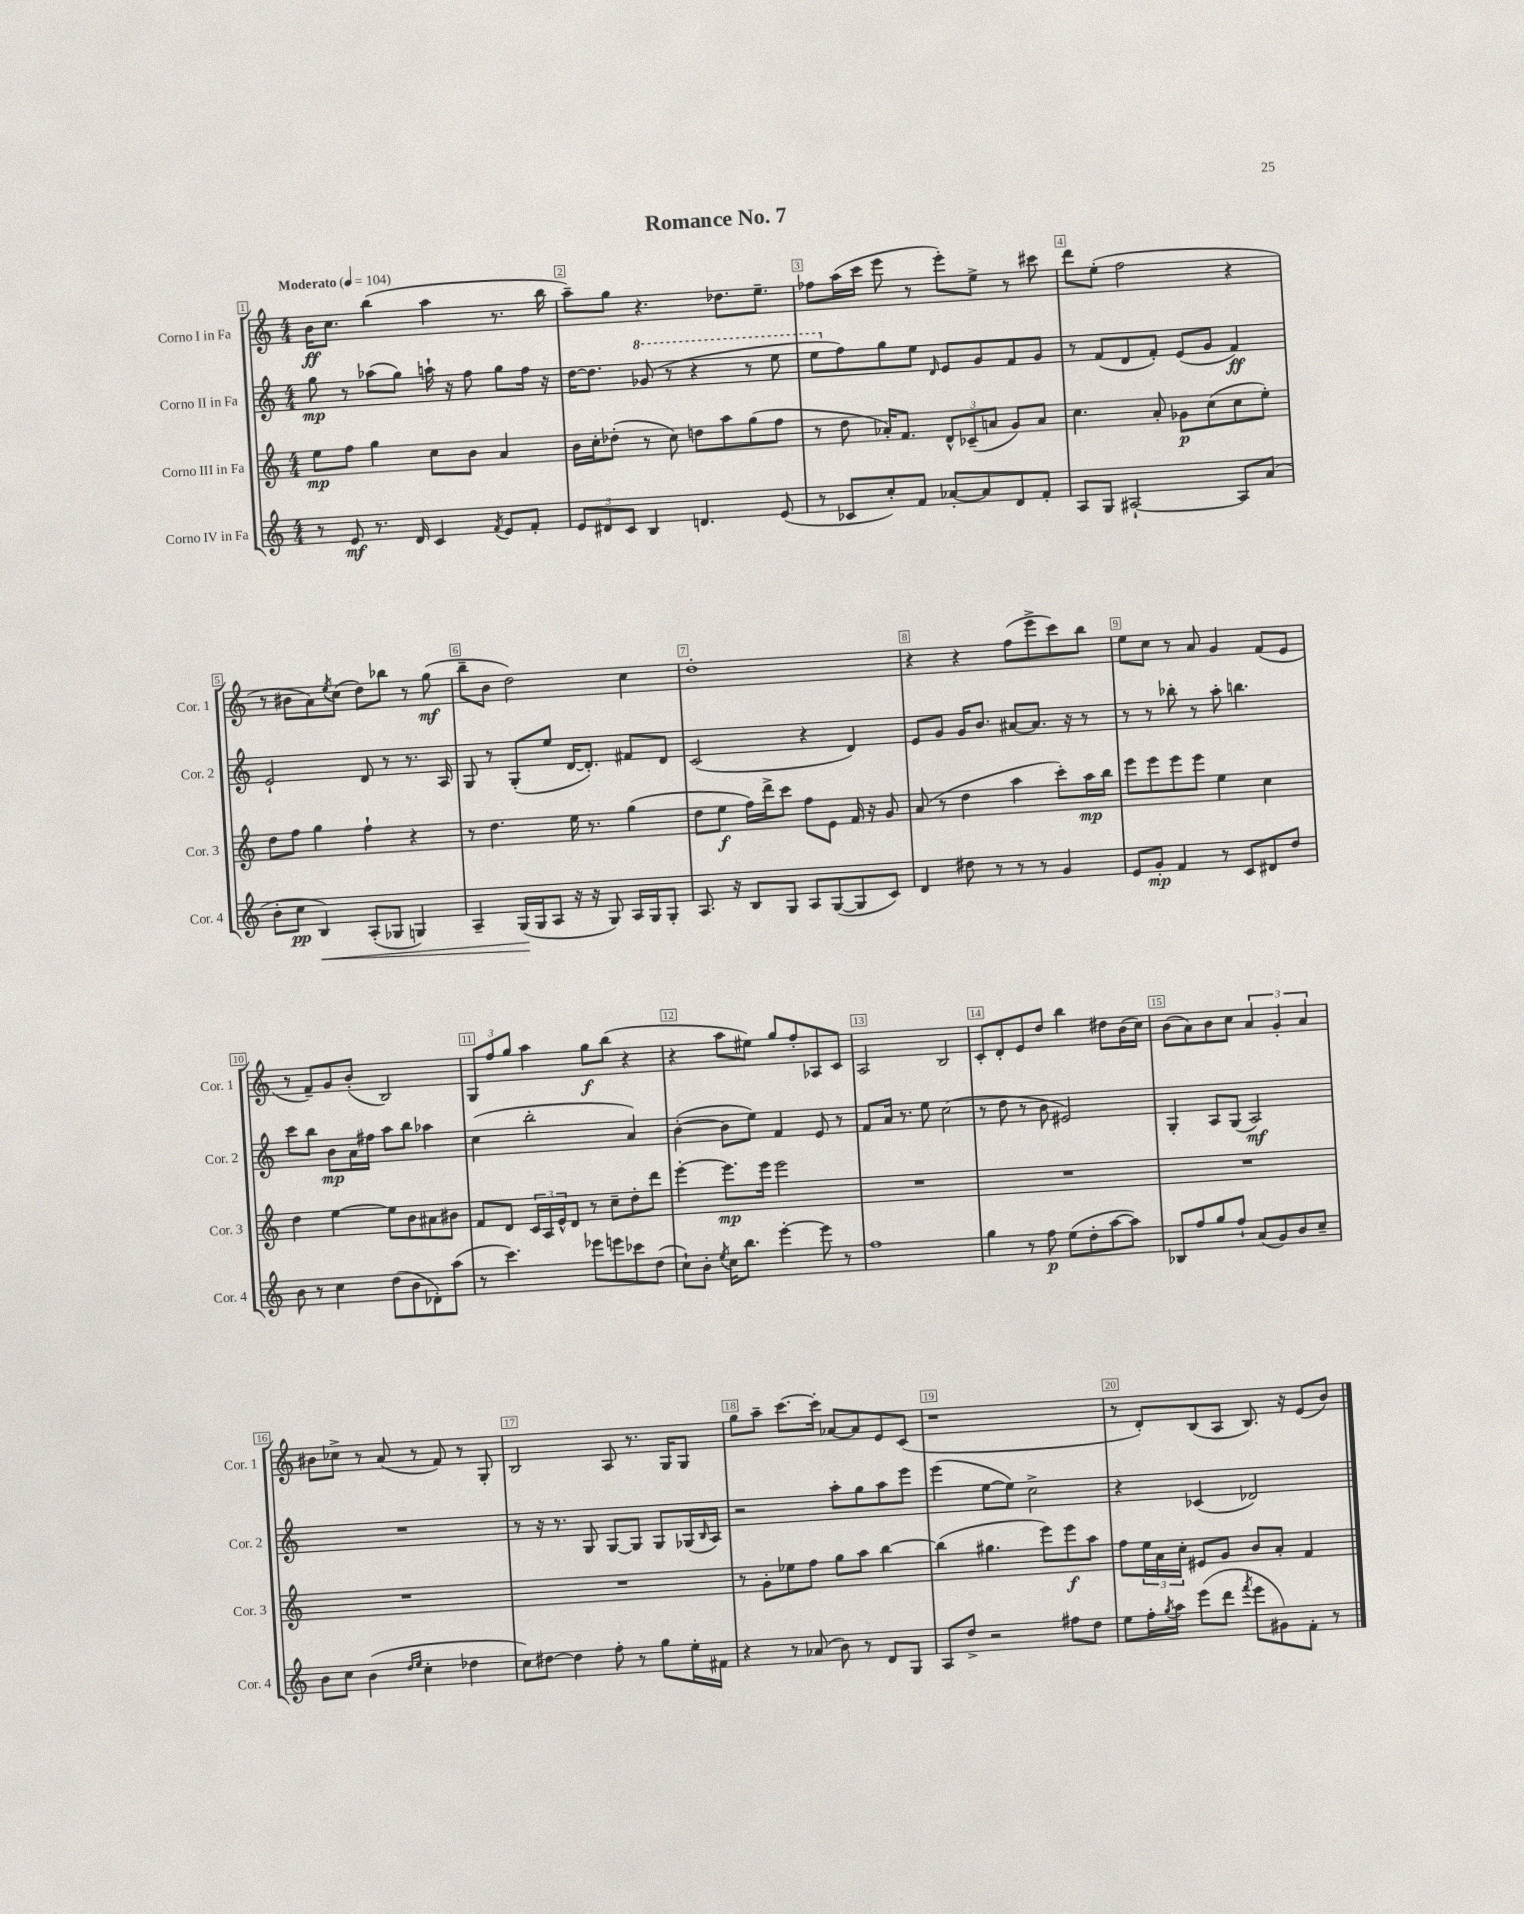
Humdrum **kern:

**kern	**kern	**kern	**kern
*staff4	*staff3	*staff2	*staff1
*clefG2	*clefG2	*clefG2	*clefG2
*k[]	*k[]	*k[]	*k[]
*M4/4	*M4/4	*M4/4	*M4/4
*MM104	*MM104	*MM104	*MM104
8r	8ee	8gg	16b
.	.	.	8.cc
8e	8ff	8r	.
8.r	4gg	(8aa-	(4bb
.	.	8gg)	.
16d	.	.	.
4c	8cc	16aa`	4aa
.	.	16r	.
.	8b	8ff	.
8qf	.	.	.
8e	4a	8gg	8.r
8f'	.	16ff	.
.	.	16r	16bb
=	=	=	=
12e	16b	[16dd	8aa~)
.	16cc'	8.dd]	.
12d#	.	.	.
.	(8dd-'	.	8gg
12c	.	.	.
4B	8r	(8gg-	4.r
.	8cc)	8r	.
4.d	8dd	4r	.
.	8aa	.	8.dd-
.	(8gg	8r	.
.	.	.	8.ee~
(8e	8ff	8eee	.
=	=	=	=
8r	8r	8eee	8ff-
8c-	8dd	8ff)	(16aa
.	.	.	16ccc
8cc')	16a-')	8gg	8eee
.	8.f	.	.
8f	.	8ee	8r
.	.	16qqd	.
[8a-'	12d^^	8e	8eee')
.	(12c-~	.	.
8a-]	.	8g	8ee^
.	12a	.	.
8d	8g)	8f	8r
8f'	8a	8g	8ccc#
=	=	=	=
8A	4.cc	8r	8ddd
8G	.	(8f	(8ee'
[2A#`	.	8d	2ff
.	8a'	8f')	.
.	8g-	(8e	.
.	(8cc	8g	.
8A#]	8cc	4f)	4r
(8a	8ee')	.	.
=	=	=	=
8b'	8dd	2e`	8r
8cc	8ff	.	8b#
4B)	4gg	.	8a)
.	.	.	8qee
.	.	.	(8cc
(8A'	4ff`	8d	8dd)
8G-	.	8r	8bb-
4G)	4r	8.r	8r
.	.	.	(8gg
.	.	16A	.
=	=	=	=
4A~	8r	8G	8bb~
.	4.dd	8r	8b
(16G	.	(8G'	2dd)
16G	.	.	.
8A	.	8ee	.
16r	16ee	[16d	.
16r	8.r	8.d'])	.
8G)	.	.	.
16A	(4gg	8f#	4cc
16G	.	.	.
8G'	.	8d	.
=	=	=	=
8.A	8dd	(2c	1dd'
.	8ee	.	.
16r	.	.	.
8B	16ff)	.	.
.	16ddd^	.	.
8G	8ccc	.	.
8A	8ff	4r	.
([8G	8e	.	.
8G]	16f	4d)	.
.	16r	.	.
8c)	8g	.	.
=	=	=	=
4d	(8a	8e	4r
.	8r	8g	.
8dd#	4dd	16g	4r
.	.	8.b	.
8r	.	.	.
8r	4aa	[8a#	(8ff
8r	.	8.a#]	8eee^
4g	8ccc')	.	8ccc)
.	.	16r	.
.	16aa	8r	8bb
.	16bb	.	.
=	=	=	=
8e	8eee	8r	8ee
8g'	8eee	8r	8cc
4f	8eee	8bb-'	8r
.	8eee	8r	8a
8r	4ee	8aa'	4g
8c	.	4.bb	.
8d#	4cc	.	(8f
8dd	.	.	8e
=	=	=	=
8b	4dd	8ccc	8r
8r	.	8bb	8f~)
4cc	[4ee	8b	8g
.	.	16a	(8b'
.	.	16ff#	.
(8dd	8ee]	8aa	2B)
8b	8b	8bb	.
8d-')	8a#	4aa-	.
(8aa	8b#	.	.
=	=	=	=
8r	8f	(4cc	12G
.	.	.	12ff
4.ccc)	8d	.	.
.	.	.	12gg
.	24c	2bb'	4aa
.	24A	.	.
.	24e^^	.	.
.	8d	.	.
8eee-	8r	.	8gg
8eee	8cc~	.	(8bb
8ccc-	8dd'	4a)	4r
(8dd	8ddd	.	.
=	=	=	=
8cc`)	[4eee'	([4b'	4r
8b'	.	.	.
8qee	.	.	.
16cc	8.eee]	8b]	8aa
8.bb	.	.	.
.	.	8ee)	8ee#)
.	16eee	.	.
[4eee'	2eee	4f	8gg
.	.	.	8ff'
8eee]	.	8e	8A-
8r	.	8r	8c
=	=	=	=
1ff	1r	8f	2A
.	.	16a	.
.	.	8.r	.
.	.	8ee	.
.	.	(2cc	2B
=	=	=	=
4gg	1r	8r	8c'
.	.	8dd	8d'
8r	.	8r	8e
8ff	.	8b	8dd
(8ee	.	2e#)	4bb
8dd'	.	.	.
[8aa	.	.	8dd#
8aa])	.	.	(16b
.	.	.	16cc)
=	=	=	=
8B-	1r	4G'	(8b
8ff	.	.	8a)
8gg	.	8A	8b
8ff`	.	(8G	8cc
(8a	.	2A)	6a
8g)	.	.	.
.	.	.	6g'
8b	.	.	.
.	.	.	6a
8cc~	.	.	.
=	=	=	=
8b	1r	1r	8b#
8cc	.	.	8cc-^
(4b	.	.	8r
.	.	.	(8a
16qqdd	.	.	.
16qqee	.	.	.
4cc'	.	.	8r
.	.	.	8f)
4dd-	.	.	8r
.	.	.	8G'
=	=	=	=
8cc)	1r	8r	2B
[8dd#	.	16r	.
.	.	8.r	.
4dd#]	.	.	.
.	.	8G	.
8ff'	.	[8G	8A
8r	.	8G]	8.r
8gg	.	8G	.
.	.	.	16G
16ee'	.	(16G-	8G
.	.	16qqB	.
16f#	.	16A)	.
=	=	=	=
4r	8r	2r	8gg
.	8g'	.	8aa~
8r	8ee-	.	[8.ccc
(8a-	8ff	.	.
.	.	.	16ccc']
8b)	8gg	8aa'	[8a-
8r	8aa	8gg	8a-]
8d	[4bb	8aa	8e
8G	.	8eee	(8c
=	=	=	=
8A	(4bb]	(4eee	1r
8dd^	.	.	.
2r	4.gg#	[8ee	.
.	.	8ee])	.
.	.	2cc^	.
.	8eee)	.	.
8ff#	8eee	.	.
8dd	8aa	.	.
=	=	=	=
8ee	8ff	4r	8r
16ff'	24ee	.	8d')
.	24a	.	.
8qgg	.	.	.
16aa	.	.	.
.	24cc'	.	.
(8eee	8e#	(4c-	(8B
8ddd	8g	.	8A
8qfff	.	.	.
8eee	8b	2d-)	8.B)
8g#)	8a'	.	.
.	.	.	16r
8f'	4f	.	(8e
8r	.	.	8b)
==	==	==	==
*-	*-	*-	*-
